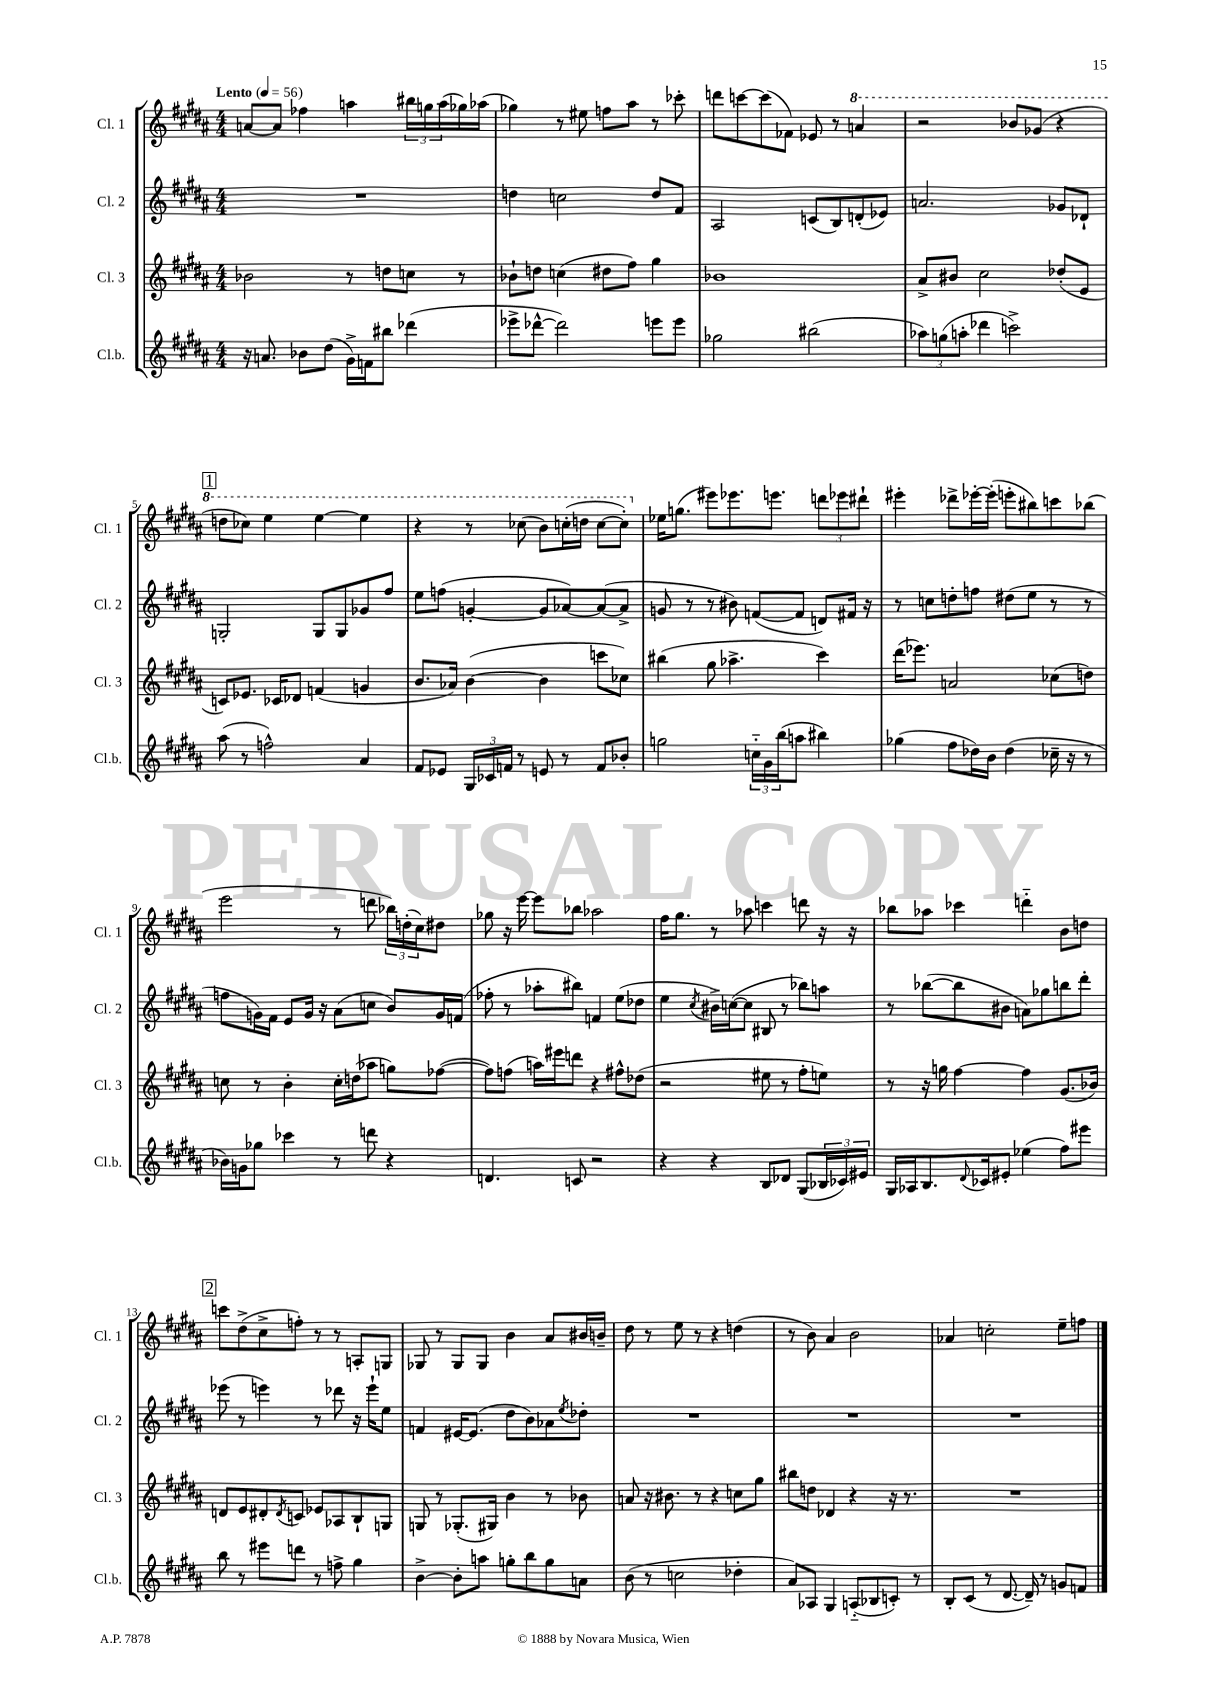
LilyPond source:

<<
\new StaffGroup <<
\new Staff = "s0" \with { instrumentName = "Cl. 1" shortInstrumentName = "Cl. 1" } {
    \clef treble \key b \major \numericTimeSignature \time 4/4 \tempo "Lento" 4 = 56
    a'8~ a'8 fes''4 a''4 \tuplet 3/2 { bis''16 g''16 a''16( } ges''16) aes''16( |
    ges''4) r8 eis''8 f''8 ais''8 r8 ces'''8-. |
    d'''8 c'''8~ c'''8( fes'8) ees'8 r8 \ottava #1 a''4 |
    r2 bes''8 ges''8( r4 |
    \mark \markup { \box "1" } d'''8 ces'''8) e'''4 e'''4~ e'''4 |
    r4 r8 ces'''8( b''8) c'''16-.( d'''16 c'''8~ c'''8-.) \ottava #0 |
    ees''16 g''8.( eis'''8) ees'''8. e'''8. \tuplet 3/2 { d'''8 ees'''8 dis'''8-! } |
    eis'''4-. des'''8-> ees'''16~-. ees'''16-.( e'''8-. bis''8) c'''8 bes''8( |
    e'''2 r8 d'''8 \tuplet 3/2 { bes''16) d''16-.( cis''16) } dis''8 |
    ges''8 r16 e'''16~ e'''8 bes''8 aes''2 |
    fis''16 gis''8. r8 aes''8 c'''4 d'''8 r16 r16 |
    bes''8 aes''8 ces'''4 d'''4-_ b'8 d''8 |
    \mark \markup { \box "2" } c'''8 dis''8->( cis''8-> f''8-.) r8 r8 a8-. g8 |
    ges8 r8 ges8 ges8 b'4 ais'8 bis'16 b'16-- |
    dis''8 r8 e''8 r8 r4 d''4( |
    r8 b'8) ais'4 b'2 |
    aes'4 c''2-. e''8-- f''8 \bar "|." |
}
\new Staff = "s1" \with { instrumentName = "Cl. 2" shortInstrumentName = "Cl. 2" } {
    \clef treble \key b \major \numericTimeSignature \time 4/4
    R1 |
    d''4 c''2 d''8 fis'8 |
    ais2 c'8( b8) d'8-.( ees'8) |
    a'2. ges'8 des'8-! |
    \mark \markup { \box "1" } g2-. g8 g8 ges'8 fis''8 |
    e''8 f''8( g'4~-. g'8 aes'8~) aes'8~( aes'8-> |
    g'8 r8 r8 bis'8) f'8~( f'8 d'8) fis'16 r16 |
    r8 c''8 d''8-. f''8 dis''8( e''8 r8 r8 |
    f''8 g'16) fis'16 e'8 g'16 r16 ais'8( c''8 b'8) g'16 f'16( |
    fes''8-. r8 aes''8-. bis''8) f'4 e''8( des''8 |
    e''4 \acciaccatura { cis''8 } bis'16->) c''16~( c''8 bis8 r8 bes''8) a''8 |
    r8 bes''8~( bes''8 bis'8 a'8) ges''8 b''8 dis'''8-. |
    \mark \markup { \box "2" } ees'''8( r8 e'''4) r8 des'''8 r16 e'''16-! e''8 |
    f'4 eis'16~ eis'8.( dis''8 b'8) aes'8 \acciaccatura { e''8 } des''8-. |
    R1 |
    R1 |
    R1 \bar "|." |
}
\new Staff = "s2" \with { instrumentName = "Cl. 3" shortInstrumentName = "Cl. 3" } {
    \clef treble \key b \major \numericTimeSignature \time 4/4
    bes'2 r8 d''8 c''8 r8 |
    bes'8-! d''8 c''4( dis''8 fis''8) gis''4 |
    bes'1 |
    ais'8-> bis'8 cis''2 des''8-.( e'8 |
    \mark \markup { \box "1" } c'8) ees'8. ces'16 des'8 f'4( g'4 |
    b'8. aes'16) b'4~( b'4 c'''8 ces''8) |
    bis''4( gis''8 aes''4.-> cis'''4) |
    dis'''16( ees'''8.) a'2 ces''8( d''8) |
    c''8 r8 b'4-. c''16-. d''16( aes''8 g''8) fes''8~( |
    fes''8) f''8( a''16) eis'''16 d'''8 r4 fis''8-^ des''8( |
    r2 eis''8 r8 fis''8-. e''8) |
    r8 r16 g''16 fis''4~ fis''4 gis'8.( bes'16) |
    \mark \markup { \box "2" } d'8 e'8 dis'8-. \acciaccatura { dis'8 } c'8 ees'8 aes8 b8-! g8 |
    g8 r8 ges8.-.( gis16) b'4 r8 bes'8 |
    a'8 r16 bis'8. r8 r4 c''8 gis''8 |
    bis''8 d''8 des'4 r4 r16 r8. |
    R1 \bar "|." |
}
\new Staff = "s3" \with { instrumentName = "Cl.b." shortInstrumentName = "Cl.b." } {
    \clef treble \key b \major \numericTimeSignature \time 4/4
    r16 a'8. bes'8 dis''8( gis'16->) f'16 bis''8 des'''4( |
    ees'''8-> des'''8~-^ des'''2) e'''8 e'''8 |
    ges''2 bis''2( |
    \tuplet 3/2 { aes''8) g''8( a''8-. } des'''4 c'''2->) |
    \mark \markup { \box "1" } ais''8( r8 f''2-^) ais'4 |
    fis'8 ees'8 \tuplet 3/2 { gis16 ces'16 f'16 } r8 e'8 r8 f'8 bes'8-. |
    g''2 \tuplet 3/2 { c''16-_ gis'16 b''16( } a''8 bis''4) |
    ges''4( fis''8 des''16) b'16 des''4( ces''16-- r16 r8 |
    bes'16) g'16 ges''8 ces'''4 r8 d'''8 r4 |
    d'4. c'8 r2 |
    r4 r4 b8 des'8 gis8( \tuplet 3/2 { bes16 ces'16) eis'16 } |
    gis16 aes16 b8. \appoggiatura { dis'8 } ces'16 eis'8-. ees''4( fis''8) eis'''8 |
    \mark \markup { \box "2" } b''8 r8 eis'''8 d'''8 r8 f''8-> gis''4 |
    b'4~-> b'8-. a''8 g''8-. b''8 g''8 a'8 |
    b'8( r8 c''2 des''4-. |
    ais'8) aes8 gis4 a8-_( bes8 c'8-.) r8 |
    b8-. cis'8( r8 dis'8.~ dis'16--) r8 g'8 f'8 \bar "|." |
}
>>
>>
